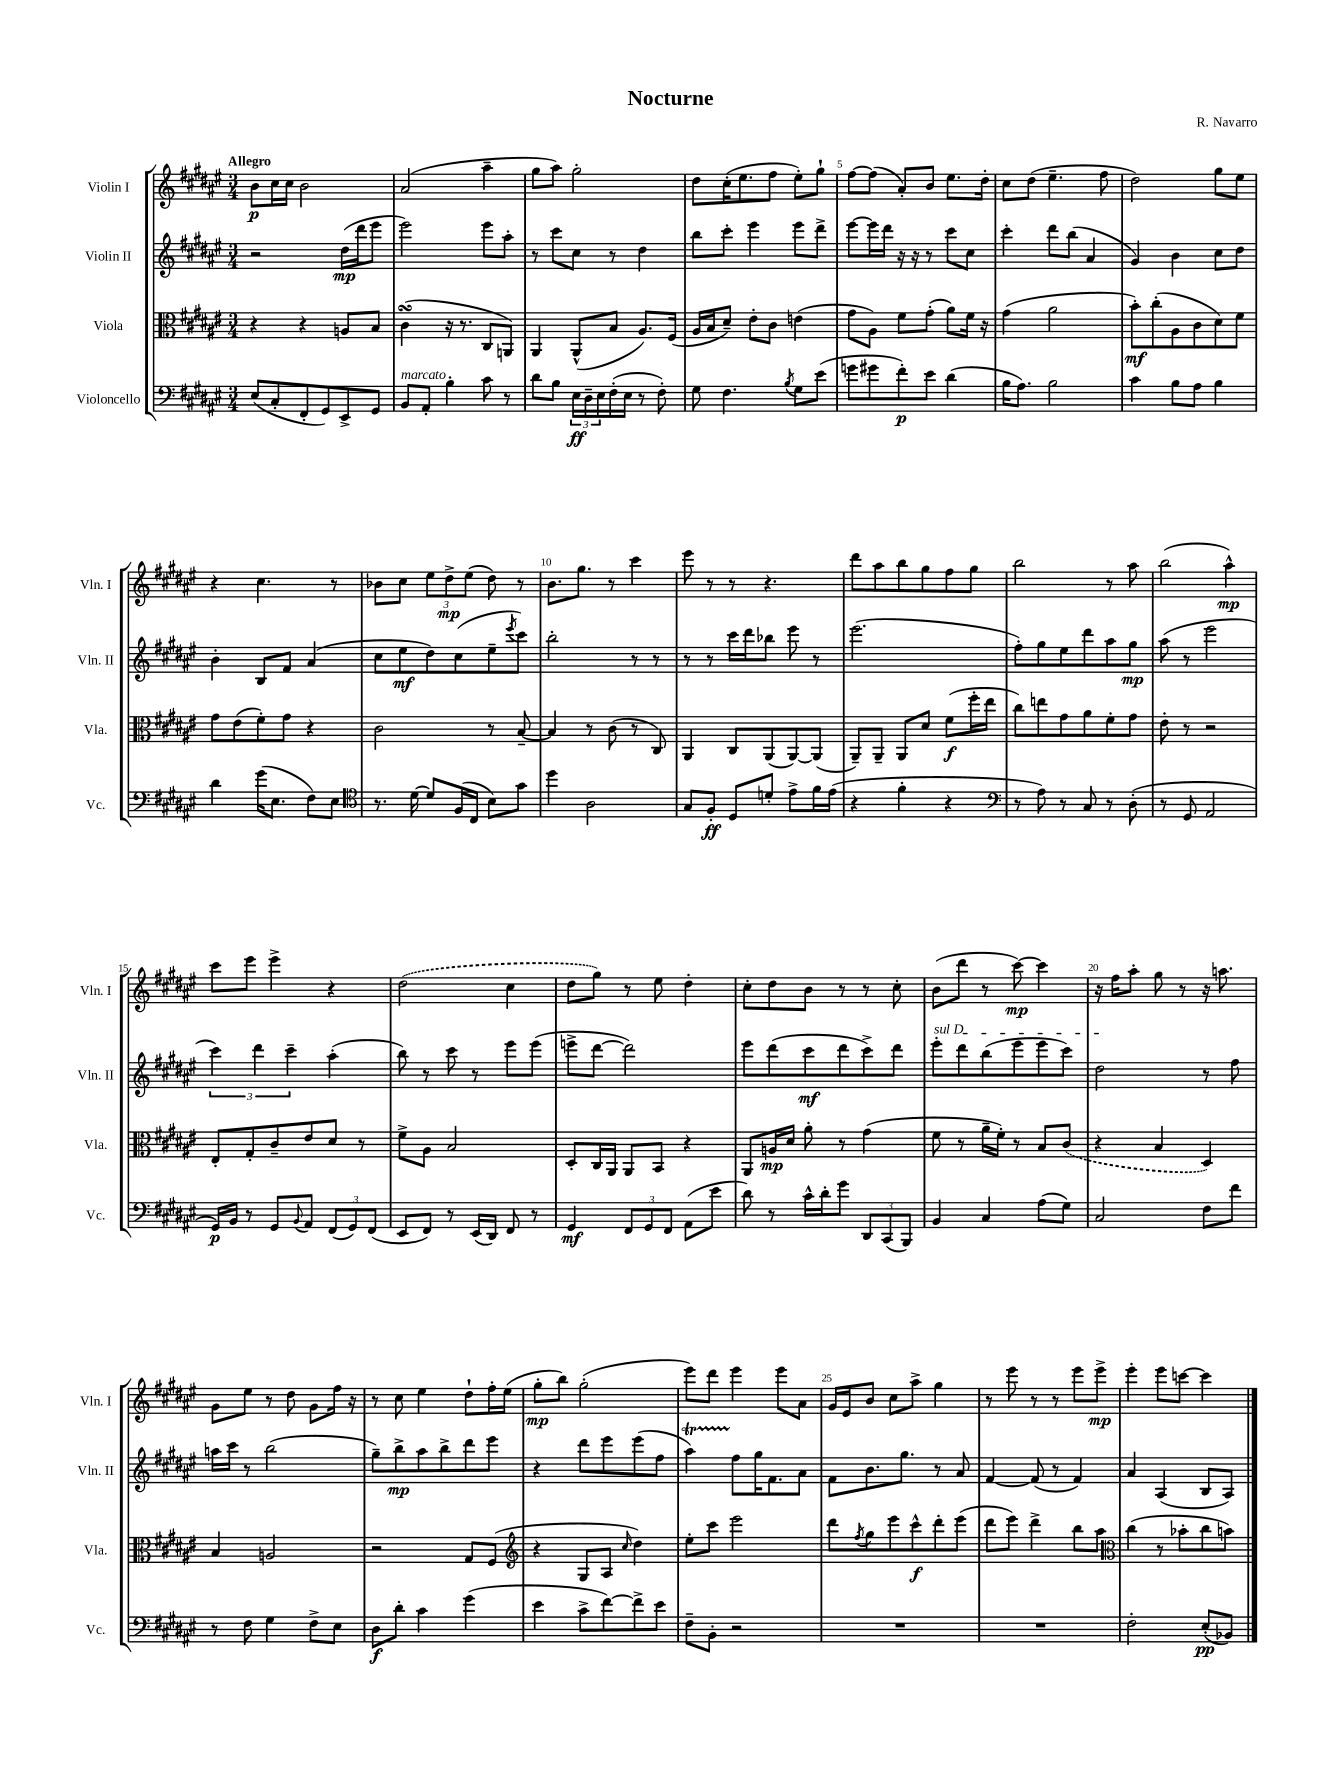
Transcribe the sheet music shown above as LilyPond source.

\header { title = "Nocturne" composer = "R. Navarro" }
<<
\new StaffGroup <<
\new Staff = "s0" \with { instrumentName = "Violin I" shortInstrumentName = "Vln. I" } {
    \clef treble \key fis \major \numericTimeSignature \time 3/4 \tempo "Allegro"
    b'8\p cis''16 cis''16 b'2 |
    ais'2( ais''4-- |
    gis''8 ais''8) gis''2-. |
    dis''8 cis''16-.( eis''8. fis''8 eis''8-.) gis''8-! |
    fis''8~ fis''8( ais'8-.) b'8 eis''8. dis''16-. |
    cis''8 dis''8( eis''4.-- fis''8 |
    dis''2) gis''8 eis''8 |
    r4 cis''4. r8 |
    bes'8 cis''8 \tuplet 3/2 { eis''8 dis''8->\mp eis''8( } dis''8) r8 |
    b'8. gis''8. r8 cis'''4 |
    eis'''8 r8 r8 r4. |
    dis'''8 ais''8 b''8 gis''8 fis''8 gis''8 |
    b''2 r8 ais''8 |
    b''2( ais''4-^\mp) |
    cis'''8 eis'''8 eis'''4-> r4 |
    \once \slurDashed dis''2( cis''4 |
    dis''8 gis''8) r8 eis''8 dis''4-. |
    cis''8-. dis''8 b'8 r8 r8 cis''8-. |
    b'8( dis'''8 r8 cis'''8~\mp) cis'''4 |
    r16 fis''16 ais''8-. gis''8 r8 r16 a''8. |
    gis'8 eis''8 r8 dis''8 gis'8 fis''16 r16 |
    r8 cis''8 eis''4 dis''8-! fis''16-. eis''16( |
    gis''8-.\mp b''8) gis''2-.( |
    eis'''8) dis'''8 eis'''4 eis'''8 ais'8 |
    gis'16 eis'16 b'8 cis''8 ais''8-> gis''4 |
    r8 eis'''8 r8 r8 eis'''8 eis'''8->\mp |
    eis'''4-. eis'''8 c'''8~ c'''4 \bar "|." |
}
\new Staff = "s1" \with { instrumentName = "Violin II" shortInstrumentName = "Vln. II" } {
    \clef treble \key fis \major \numericTimeSignature \time 3/4
    r2 dis''16\mp( dis'''16 eis'''8 |
    eis'''2) eis'''8 ais''8-. |
    r8 cis'''8 cis''8 r8 dis''4 |
    b''8 cis'''8-. eis'''4 eis'''8 dis'''8-> |
    eis'''8~ eis'''16 dis'''16 r16 r16 r8 cis'''8 cis''8 |
    cis'''4-. dis'''8 b''8( ais'4 |
    gis'4) b'4 cis''8 dis''8 |
    b'4-. b8 fis'8 ais'4( |
    cis''8 eis''8\mf dis''8) cis''8( eis''8-- \acciaccatura { eis'''8 } cis'''8) |
    b''2-. r8 r8 |
    r8 r8 cis'''16 dis'''16 bes''8 eis'''8 r8 |
    eis'''2.( |
    fis''8-.) gis''8 eis''8 dis'''8 ais''8 gis''8\mp |
    ais''8( r8 eis'''2 |
    \tuplet 3/2 { cis'''4) dis'''4 cis'''4-- } ais''4-.( |
    b''8) r8 cis'''8 r8 eis'''8 eis'''8( |
    e'''8-> dis'''8~ dis'''2) |
    eis'''8 dis'''8( cis'''8\mf dis'''8 cis'''8->) dis'''8 |
    \once \override TextSpanner.bound-details.left.text = \markup { \italic "sul D" } eis'''8-.\startTextSpan dis'''8 b''8( eis'''8 eis'''8 cis'''8) |
    dis''2\stopTextSpan r8 fis''8 |
    a''16 cis'''16 r8 b''2( |
    gis''8--) b''8->\mp ais''8 b''8-> dis'''8 eis'''8 |
    r4 dis'''8 eis'''8 eis'''8( fis''8 |
    ais''4\startTrillSpan) fis''8\stopTrillSpan gis''16 fis'8. ais'8 |
    fis'8 b'8. gis''8. r8 ais'8 |
    fis'4~ fis'8( r8 fis'4) |
    ais'4 ais4( b8 ais8) \bar "|." |
}
\new Staff = "s2" \with { instrumentName = "Viola" shortInstrumentName = "Vla." } {
    \clef alto \key fis \major \numericTimeSignature \time 3/4
    r4 r4 a8 b8 |
    cis'4\turn( r16 r8. cis8 a,8) |
    ais,4 ais,8-^( b8 ais8.) fis16( |
    ais16 b16 dis'8--) eis'8-. cis'8 e'4( |
    gis'8 ais8) fis'8 gis'8-.( ais'8) fis'16 r16 |
    gis'4( ais'2 |
    b'8-.\mf) cis''8-.( ais8 cis'8 dis'8) fis'8 |
    gis'8 eis'8( fis'8-.) gis'8 r4 |
    cis'2 r8 b8~-- |
    b4 r8 cis'8( r8 cis8) |
    ais,4 cis8 ais,8( ais,8~) ais,8( |
    ais,8--) ais,8-- ais,8 dis'8 fis'8\f( fis''16-. eis''16 |
    cis''8) e''8 gis'8 ais'8 fis'8-. gis'8 |
    eis'8-. r8 r2 |
    eis8-. gis8-. cis'8-- eis'8 dis'8 r8 |
    fis'8-> ais8 b2 |
    dis8-. cis16 ais,16 ais,8 b,8 r4 |
    ais,8 a16\mp dis'16 ais'8-. r8 gis'4( |
    fis'8 r8 ais'16-- fis'16-.) r8 b8 \once \slurDashed cis'8( |
    r4 b4 dis4) |
    b4 a2 |
    r2 gis8 fis8( |
    \clef treble r4 gis8 ais8 \grace { cis''16 } dis''4) |
    eis''8-. cis'''8 eis'''2 |
    dis'''8 \acciaccatura { fis''8 } gis''8 eis'''8 cis'''8-^\f dis'''8-. eis'''8( |
    dis'''8 eis'''8) dis'''4-> b''8 ais''8 |
    \clef alto cis''4( r8 bes'8-. cis''8 b'8) \bar "|." |
}
\new Staff = "s3" \with { instrumentName = "Violoncello" shortInstrumentName = "Vc." } {
    \clef bass \key fis \major \numericTimeSignature \time 3/4
    eis8( cis8-. fis,8-. gis,8) eis,8-> gis,8 |
    b,8^\markup { \italic "marcato" } ais,8-. b4-. cis'8 r8 |
    dis'8 b8 \tuplet 3/2 { eis16\ff dis16-- eis16 } fis16-.( eis16 r8 fis8-.) |
    gis8 fis4. \acciaccatura { b8 } gis8 eis'8( |
    g'8 gis'8 fis'8-.\p) eis'8 dis'4( |
    b16 ais8.) b2 |
    cis'4 b8 ais8 b4 |
    dis'4 gis'16( eis8. fis8) eis8 |
    \clef tenor r8. dis'16~ dis'8 fis16( cis16 b8) gis'8 |
    dis''4 ais2 |
    gis8 fis8-.\ff dis8 d'8-. eis'8-> fis'16 eis'16( |
    r4 fis'4-. r4 |
    \clef bass r8 ais8) r8 cis8 r8 dis8-.( |
    r8 gis,8 ais,2 |
    gis,16\p) b,16 r8 gis,8 \appoggiatura { b,8 } ais,8 \tuplet 3/2 { fis,8( gis,8) fis,8( } |
    eis,8 fis,8) r8 eis,16( dis,16) fis,8 r8 |
    gis,4\mf \tuplet 3/2 { fis,8 gis,8 fis,8 } ais,8( eis'8 |
    dis'8) r8 cis'16-^ dis'16-. gis'8 \tuplet 3/2 { dis,8 cis,8( b,,8) } |
    b,4 cis4 ais8( gis8) |
    cis2 fis8 fis'8 |
    r8 fis8 gis4 fis8-> eis8 |
    dis8\f dis'8-. cis'4 gis'4( |
    eis'4 cis'8-> fis'8~) fis'8-> eis'8 |
    fis8-- b,8-. r2 |
    R2. |
    R2. |
    fis2-. eis8-.\pp( bes,8) \bar "|." |
}
>>
>>
\layout { \context { \Score \override BarNumber.break-visibility = ##(#f #t #t) barNumberVisibility = #(every-nth-bar-number-visible 5) } }
